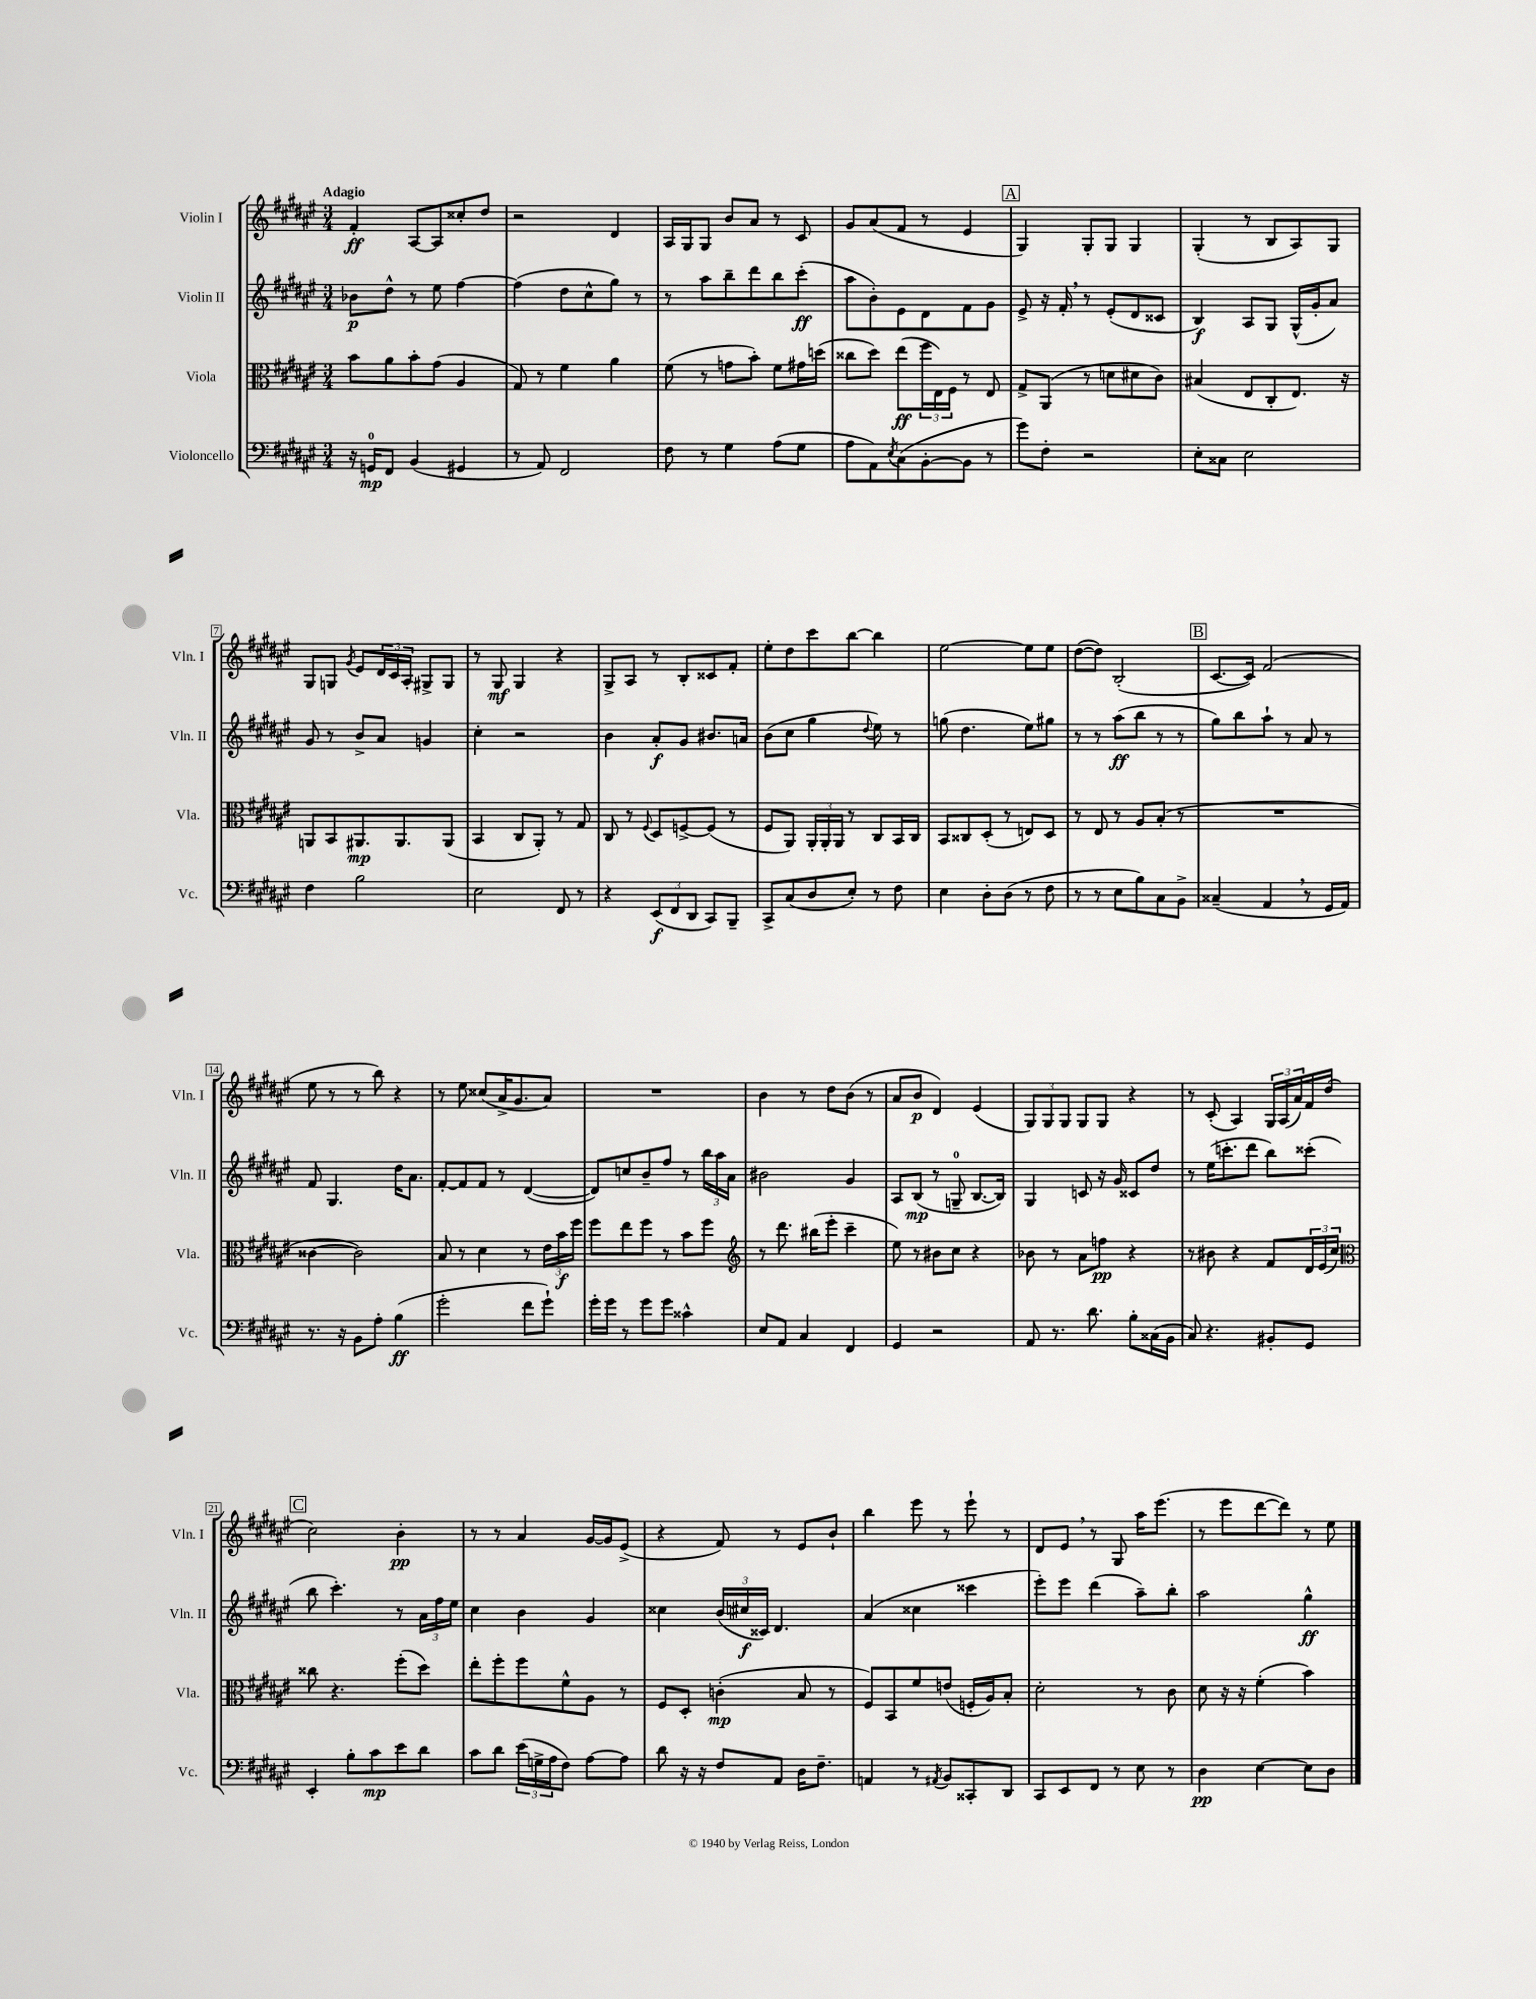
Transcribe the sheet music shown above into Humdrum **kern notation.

**kern	**dynam	**kern	**dynam	**kern	**dynam	**kern	**dynam
*part4	*part4	*part3	*part3	*part2	*part2	*part1	*part1
*staff4	*staff4	*staff3	*staff3	*staff2	*staff2	*staff1	*staff1
*I"Violoncello	*	*I"Viola	*	*I"Violin II	*	*I"Violin I	*
*I'Vc.	*	*I'Vla.	*	*I'Vln. II	*	*I'Vln. I	*
*clefF4	*	*clefC3	*	*clefG2	*	*clefG2	*
*k[f#c#g#d#a#e#]	*	*k[f#c#g#d#a#e#]	*	*k[f#c#g#d#a#e#]	*	*k[f#c#g#d#a#e#]	*
*M3/4	*	*M3/4	*	*M3/4	*	*M3/4	*
=1	=1	=1	=1	=1	=1	=1	=1
!	!	!	!	!	!	!LO:TX:a:B:t=Adagio	!
16r	.	8b\L	.	8b-X\L	p	4f#'/	ff
16GGn/KL	mp	.	.	.	.	.	.
8FF#/J	.	8a#\	.	8dd#^^\J	.	.	.
(4BB/	.	8b'\	.	8r	.	[8A#/L	.
.	.	(8g#\J	.	8ee#\	.	8A#/]	.
4GG#X/	.	4A#/	.	[4ff#\	.	8cc##X'/	.
.	.	.	.	.	.	8dd#/J	.
=2	=2	=2	=2	=2	=2	=2	=2
8r	.	8G#/)	.	(4ff#\]	.	2r	.
8AA#/)	.	8r	.	.	.	.	.
2FF#/	.	4f#\	.	8dd#\L	.	.	.
.	.	.	.	8cc#^^\	.	.	.
.	.	4a#\	.	8gg#\J)	.	4d#/	.
.	.	.	.	8r	.	.	.
=3	=3	=3	=3	=3	=3	=3	=3
8F#\	.	(8f#\	.	8r	.	16A#/LL	.
.	.	.	.	.	.	16G#/J	.
8r	.	8r	.	8aa#\L	.	8G#/J	.
4G#\	.	8gn\L	.	8bb~\	.	8b/L	.
.	.	8b'\J)	.	8ddd#\	.	8a#/J	.
(8A#\L	.	8f#\L	.	8bb\	.	8r	.
8G#\J	.	16g#X\L	.	(8ccc#'\J	ff	8c#/	.
.	.	(16ddn\JJ	.	.	.	.	.
=4	=4	=4	=4	=4	=4	=4	=4
8A#\L	.	8cc##X\L	.	8aa#\L	.	8g#/L	.
8AA#\)	.	8dd#\J)	.	8b'\)	.	(8a#/	.
8qE#/	.	.	.	.	.	.	.
(8C#\	.	(8ee#\L	ff	8e#\	.	8f#/J	.
[8BB'\	.	24ff#\L	.	8d#\	.	8r	.
.	.	24E#\)	.	.	.	.	.
.	.	24F#\JJ	.	.	.	.	.
8BB\J]	.	8r	.	8f#\	.	4e#/	.
8r	.	8E#/	.	8g#\J	.	.	.
!!LO:REH:place=s1:t=A
=5	=5	=5	=5	=5	=5	=5	=5
8g#\L)	.	8G#^/L	.	8e#^/	.	4G#/)	.
8F#'\J	.	(8AA#/J	.	16r	.	.	.
.	.	.	.	16f#',/	.	.	.
2r	.	8r	.	8r	.	8G#'/L	.
.	.	8dn\L	.	(8e#'/L	.	8G#/J	.
.	.	8d#X\	.	8d#/	.	4G#/	.
.	.	8c#\J)	.	8c##X/J	.	.	.
=6	=6	=6	=6	=6	=6	=6	=6
8E#'\L	.	(4B#X/	.	4B/)	f	(4G#'/	.
8C##X\J	.	.	.	.	.	.	.
2E#\	.	8E#/L	.	8A#/L	.	8r	.
.	.	8C#'/	.	8G#/J	.	8B/L	.
.	.	8.E#/J)	.	(16G#^^/LL	.	8A#/)	.
.	.	.	.	16g#'/J	.	.	.
.	.	.	.	8a#/J)	.	8G#/J	.
.	.	16r	.	.	.	.	.
!!LO:LB:g=z
=7	=7	=7	=7	=7	=7	=7	=7
4F#\	.	8AAn/L	.	8g#/	.	8G#/L	.
.	.	8BB/	.	8r	.	8Gn/J	.
.	.	.	.	.	.	8qg#/	.
2B\	.	8.AA#X/	mp	8b^/L	.	8e#/L	.
.	.	.	.	8a#/J	.	24d#/L	.
.	.	.	.	.	.	24c#/	.
.	.	8.AA#/	.	.	.	.	.
.	.	.	.	.	.	24A#'/JJ	.
.	.	.	.	4gn/	.	8G#X^/L	.
.	.	(8AA#/J	.	.	.	8G#/J	.
=8	=8	=8	=8	=8	=8	=8	=8
2E#\	.	4BB/	.	4cc#'\	.	8r	.
.	.	.	.	.	.	8G#/	mf
.	.	8C#/L	.	2r	.	4G#/	.
.	.	8AA#'/J)	.	.	.	.	.
8FF#/	.	8r	.	.	.	4r	.
8r	.	8G#/	.	.	.	.	.
=9	=9	=9	=9	=9	=9	=9	=9
4r	.	8C#/	.	4b\	.	8G#^/L	.
.	.	8r	.	.	.	8A#/J	.
.	.	8qqF#/	.	.	.	.	.
(12EE#/L	f	8D#/L	.	8a#'/L	f	8r	.
12FF#/	.	.	.	.	.	.	.
.	.	[8Fn^/	.	8g#/J	.	8B'/L	.
12DD#/J	.	.	.	.	.	.	.
8CC#/L)	.	(8F/J]	.	8.b#X/L	.	8c##X/	.
8BBB~/J	.	8r	.	.	.	8f#'/J	.
.	.	.	.	16an/Jk	.	.	.
=10	=10	=10	=10	=10	=10	=10	=10
8CC#^/L	.	8F#/L	.	(8b\L	.	8ee#'\L	.
(8C#/	.	8AA#/J)	.	8cc#\J	.	8dd#\	.
8D#/	.	24AA#'/LL	.	4gg#\	.	8ccc#\	.
.	.	24AA#'/	.	.	.	.	.
.	.	24AA#/JJ	.	.	.	.	.
8E#'/J)	.	8r	.	.	.	[8bb\J	.
.	.	.	.	8qqdd#/	.	.	.
8r	.	8C#/L	.	8ee#\)	.	4bb\]	.
8F#\	.	16BB/L	.	8r	.	.	.
.	.	16C#/JJ	.	.	.	.	.
=11	=11	=11	=11	=11	=11	=11	=11
4E#\	.	8BB/L	.	(8ggn\	.	[2ee#\	.
.	.	8C##X/	.	4.dd#\	.	.	.
8D#'\L	.	(8D#'/J	.	.	.	.	.
(8D#\J	.	8r	.	.	.	.	.
8r	.	8En/L)	.	8ee#\L)	.	8ee#\L]	.
8F#\	.	8D#/J	.	8gg#X\J	.	8ee#\J	.
=12	=12	=12	=12	=12	=12	=12	=12
8r	.	8r	.	8r	.	([8dd#\L	.
8r	.	8E#/	.	8r	.	8dd#\J])	.
8E#\L	.	8r	.	(8aa#\L	ff	(2B'/	.
8B\)	.	8A#/L	.	8bb\J	.	.	.
8C#\	.	(8B'/J	.	8r	.	.	.
8BB^\J	.	8r	.	8r	.	.	.
!!LO:REH:place=s1:t=B
=13	=13	=13	=13	=13	=13	=13	=13
(4C##X~/	.	2.r	.	8gg#\L)	.	[8.c#/L	.
.	.	.	.	8bb\	.	.	.
.	.	.	.	.	.	16c#/Jk])	.
4AA#,/	.	.	.	8aa#`\J	.	(2f#/	.
.	.	.	.	8r	.	.	.
8r	.	.	.	8a#/	.	.	.
16GG#/LL	.	.	.	8r	.	.	.
16AA#/JJ)	.	.	.	.	.	.	.
!!LO:LB:g=z
=14	=14	=14	=14	=14	=14	=14	=14
8.r	.	[4c##X\	.	8f#/	.	8ee#\	.
.	.	.	.	4.G#/	.	8r	.
16r	.	.	.	.	.	.	.
8BB\L	.	2c##\])	.	.	.	8r	.
8A#'\J	.	.	.	.	.	8bb\)	.
(4B\	ff	.	.	16dd#\KL	.	4r	.
.	.	.	.	8.a#\J	.	.	.
=15	=15	=15	=15	=15	=15	=15	=15
2g#'\	.	8B/	.	[8f#'/L	.	8r	.
.	.	8r	.	8f#/]	.	8ee#\	.
.	.	4d#\	.	8f#/J	.	(8cc##X/L	.
.	.	.	.	8r	.	16a#^/K	.
.	.	.	.	.	.	8.g#/	.
8f#\L	.	8r	.	([4d#/	.	.	.
8g#`\J)	.	24e#\LL	.	.	.	8a#/J)	.
.	.	24b\	f	.	.	.	.
.	.	24ff#\JJ	.	.	.	.	.
=16	=16	=16	=16	=16	=16	=16	=16
16g#'\LL	.	8ff#\L	.	8d#/L])	.	2.r	.
16g#\JJ	.	.	.	.	.	.	.
8r	.	8ee#\	.	8ccn/	.	.	.
8g#\L	.	8ff#\J	.	8b~/	.	.	.
8g#\J	.	8r	.	8ff#/J	.	.	.
4c##X^^\	.	8b\L	.	8r	.	.	.
.	.	8ff#\J	.	24bb\LL	.	.	.
.	.	.	.	24aa#\	.	.	.
.	.	.	.	24a#\JJ	.	.	.
=17	=17	=17	=17	=17	=17	=17	=17
*	*	*clefG2	*	*	*	*	*
8E#/L	.	8r	.	2b#X\	.	4b\	.
8AA#/J	.	8.ddd#\	.	.	.	.	.
4C#/	.	.	.	.	.	8r	.
.	.	(16bb#X\KL	.	.	.	.	.
.	.	8eee#'\J	.	.	.	8dd#\L	.
4FF#/	.	4ccc#~\	.	4g#/	.	(8b\J	.
.	.	.	.	.	.	8r	.
=18	=18	=18	=18	=18	=18	=18	=18
4GG#/	.	8ee#\)	.	8A#/L	.	8a#/L	.
.	.	8r	.	(8B/J	mp	8b/J	p
2r	.	8b#X\L	.	8r	.	4d#/)	.
.	.	8cc#\J	.	8Gn~/	.	.	.
.	.	4r	.	[8.B/L	.	(4e#/	.
.	.	.	.	16B/Jk])	.	.	.
=19	=19	=19	=19	=19	=19	=19	=19
8AA#/	.	8b-X\	.	4G#/	.	12G#/L)	.
.	.	.	.	.	.	12G#/	.
8.r	.	8r	.	.	.	.	.
.	.	.	.	.	.	12G#/J	.
.	.	8a#\L	.	8cn/	.	8G#/L	.
8.d#\	.	.	.	.	.	.	.
.	.	8ffn\J	pp	16r	.	8G#/J	.
.	.	.	.	16g#/	.	.	.
8B'\L	.	4r	.	8c##X/L	.	4r	.
(16C##X\L	.	.	.	8dd#/J	.	.	.
16BB\JJ	.	.	.	.	.	.	.
=20	=20	=20	=20	=20	=20	=20	=20
8C#/)	.	8r	.	8r	.	8r	.
4.r	.	8b#X\	.	(16ee#\KL	.	(8c#'/	.
.	.	.	.	8.cccn'\	.	.	.
.	.	4r	.	.	.	4A#/)	.
.	.	.	.	8ddd#\J	.	.	.
8BB#X'/L	.	8f#/L	.	8bb\L)	.	24G#/LL	.
.	.	.	.	.	.	(24A#/	.
.	.	.	.	.	.	24a#/)	.
8GG#/J	.	24d#/L	.	(8ccc##X'\J	.	16f#/	.
.	.	(24e#/	.	.	.	.	.
.	.	.	.	.	.	(16dd#/JJ	.
.	.	24cc#/JJ)	.	.	.	.	.
!!LO:LB:g=z
!!LO:REH:place=s1:t=C
=21	=21	=21	=21	=21	=21	=21	=21
*	*	*clefC3	*	*	*	*	*
4EE#'/	.	8cc##X\	.	8bb\	.	2cc#\)	.
.	.	4.r	.	4.ccc#'\)	.	.	.
8B'\L	.	.	.	.	.	.	.
8c#\	mp	.	.	.	.	.	.
8e#\	.	(8ff#'\L	.	8r	.	4b'\	pp
8d#\J	.	8dd#\J)	.	24a#\LL	.	.	.
.	.	.	.	24ff#\	.	.	.
.	.	.	.	24ee#\JJ	.	.	.
=22	=22	=22	=22	=22	=22	=22	=22
8c#\L	.	8ee#'\L	.	4cc#\	.	8r	.
8d#\J	.	8ff#'\	.	.	.	8r	.
(24e#\LL	.	8ff#\	.	4b\	.	4a#/	.
24Gn^\	.	.	.	.	.	.	.
24A#\J	.	.	.	.	.	.	.
8F#\J)	.	8f#^^\	.	.	.	.	.
[8A#\L	.	8A#\J	.	4g#/	.	[16g#/LL	.
.	.	.	.	.	.	16g#/J]	.
8A#\J]	.	8r	.	.	.	(8e#^/J	.
=23	=23	=23	=23	=23	=23	=23	=23
8d#\	.	8F#/L	.	4cc##X\	.	4r	.
16r	.	8D#'/J	.	.	.	.	.
16r	.	.	.	.	.	.	.
8F#/L	.	(4cn'\	mp	(24b/LL	.	8f#/)	.
.	.	.	.	24cc#X/	f	.	.
.	.	.	.	24c##X/JJ)	.	.	.
8AA#/J	.	.	.	4.d#/	.	8r	.
16D#\KL	.	8B/	.	.	.	8e#/L	.
8.F#~\J	.	.	.	.	.	.	.
.	.	8r	.	.	.	8b`/J	.
=24	=24	=24	=24	=24	=24	=24	=24
4AAn/	.	8F#/L)	.	(4a#/	.	4bb\	.
.	.	8BB/	.	.	.	.	.
8r	.	8f#/	.	4cc##X\	.	8eee#\	.
8qAA#X/	.	.	.	.	.	.	.
8BB/L	.	(8en/J	.	.	.	8r	.
8CC##X'/	.	16Fn'/LL	.	4ccc##X\	.	8eee#`\	.
.	.	16A#/J)	.	.	.	.	.
8DD#/J	.	8B'/J	.	.	.	8r	.
=25	=25	=25	=25	=25	=25	=25	=25
8CC#/L	.	2d#'\	.	8eee#'\L)	.	8d#/L	.
8EE#/	.	.	.	8eee#\J	.	8e#,/J	.
8FF#/J	.	.	.	(4ddd#\	.	8r	.
8r	.	.	.	.	.	8G#/	.
8E#\	.	8r	.	8aa#~\L)	.	16aa#\KL	.
.	.	.	.	.	.	(8.eee#\J	.
8r	.	8c#\	.	8bb'\J	.	.	.
=26	=26	=26	=26	=26	=26	=26	=26
4D#\	pp	8d#\	.	2aa#\	.	8r	.
.	.	16r	.	.	.	8eee#\L	.
.	.	16r	.	.	.	.	.
[4E#\	.	(4f#'\	.	.	.	[8ddd#\	.
.	.	.	.	.	.	8ddd#\J])	.
8E#\L]	.	4b\)	.	4gg#^^\	ff	8r	.
8D#\J	.	.	.	.	.	8ee#\	.
==	==	==	==	==	==	==	==
*-	*-	*-	*-	*-	*-	*-	*-
